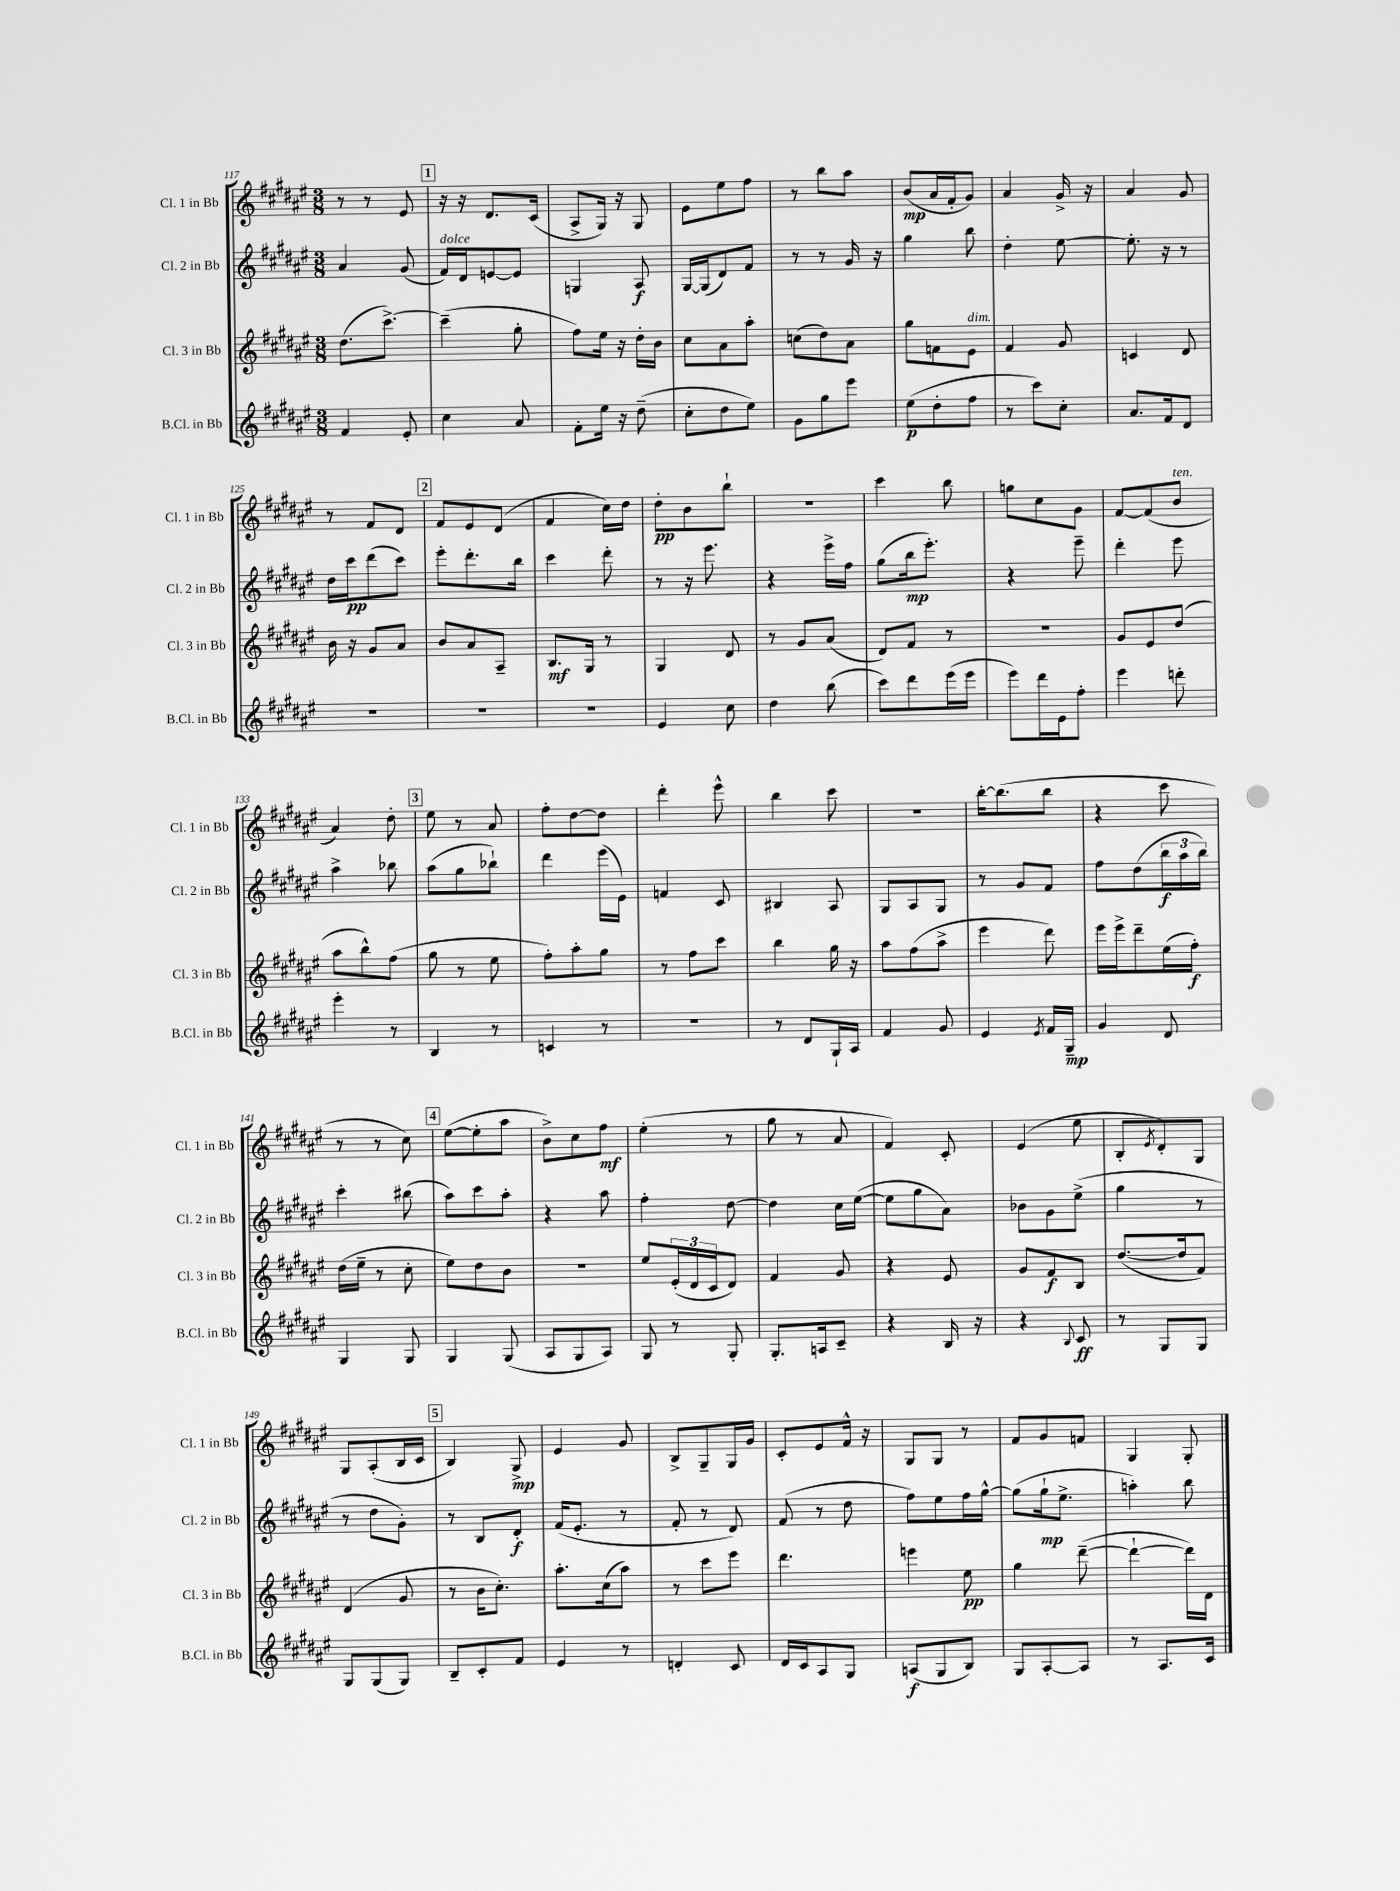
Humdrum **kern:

**kern	**kern	**kern	**kern
*staff4	*staff3	*staff2	*staff1
*clefG2	*clefG2	*clefG2	*clefG2
*k[f#c#g#d#a#e#]	*k[f#c#g#d#a#e#]	*k[f#c#g#d#a#e#]	*k[f#c#g#d#a#e#]
*M3/8	*M3/8	*M3/8	*M3/8
4f#/	(8.dd#\L	4a#/	8r
.	.	.	8r
.	[8.ccc#^\J)	.	.
8e#'/	.	(8g#/	8e#/
=	=	=	=
4cc#\	(4ccc#~\]	16f#/LL)	16r
.	.	16d#/J	16r
.	.	[8e/	8.d#/L
8a#/	8gg#'\	8e/]J	.
.	.	.	(16c#/Jk
=	=	=	=
8f#'\L	8ff#\L)	4G/	8A#^/L
16ee#\Jk	16ee#\Jk	.	16G#/Jk)
16r	16r	.	16r
(8dd#~\	16dd#'\LL	8A#/	8G#/
.	16b\JJ	.	.
=	=	=	=
8cc#'\L	8cc#\L	[16G#/LL	8e#\L
.	.	(16G#/]J	.
8dd#\	8a#\	8d#/)	8ee#\
8ee#\J)	8aa#'\J	8f#/J	8ff#\J
=	=	=	=
8g#\L	(8cc\L	8r	8r
8gg#\	8dd#\)	8r	8bb\L
8eee#\J	8a#\J	16g#/	8aa#\J
.	.	16r	.
=	=	=	=
(8ee#\L	8gg#\L	4gg#\	(8b/L
8dd#'\	8f\	.	16a#/L
.	.	.	16f#'/J
8ff#\J	8e#\J	8bb\	8g#/J)
=	=	=	=
8r	4f#/	4dd#'\	4a#/
8ccc#\L)	.	.	.
8cc#'\J	8g#/	[8ee#\	16g#^/
.	.	.	16r
=	=	=	=
8.a#/L	4c/	8.ee#'\]	4a#/
16f#/k	.	16r	.
8d#/J	8d#/	8r	8g#/
=	=	=	=
4.r	16b\	16dd#\LL	8r
.	16r	16ccc#\J	.
.	8g#/L	(8ddd#\	8f#/L
.	8a#/J	8ccc#\J)	8d#/J
=	=	=	=
4.r	8b/L	8eee#'\L	8f#/L
.	8a#/	8.ddd#'\	8e#/
.	8A#~/J	.	(8d#/J
.	.	16bb\Jk	.
=	=	=	=
4.r	8.B/L	4ccc#\	4f#/
.	16G#/Jk	.	.
.	8r	8ddd#'\	16cc#\LL)
.	.	.	16dd#\JJ
=	=	=	=
4e#/	4G#/	8r	8dd#'\L
.	.	16r	8b\
.	.	8.eee#\	.
8cc#\	8d#/	.	8bb`\J
=	=	=	=
4dd#\	8r	4r	4.r
.	8g#/L	.	.
(8bb\	(8a#/J	16eee#^\LL	.
.	.	16ff#\JJ	.
=	=	=	=
8ccc#\L)	8d#/L)	(8gg#\L	4ccc#\
8ddd#\	8f#/J	16bb\k	.
.	.	8.eee#'\J)	.
(16eee#\L	8r	.	8bb\
16eee#\JJ	.	.	.
=	=	=	=
8eee#\L)	4.r	4r	8gg\L
16ddd#\L	.	.	8cc#\
16e#\J	.	.	.
8ff#'\J	.	8eee#~\	8g#\J
=	=	=	=
4eee#\	8g#/L	4ddd#'\	[8f#/L
.	8e#/	.	(8f#/]
8ddd'\	(8dd#/J	8eee#\	8b/J
=	=	=	=
4eee#'\	8aa#\L	4aa#^\	4a#/)
.	8bb^^\)	.	.
8r	(8ff#\J	8bb-\	8dd#'\
=	=	=	=
4B/	8gg#\	(8aa#\L	8ee#\
.	8r	8gg#\	8r
8r	8ee#\	8bb-`\J)	8a#/
=	=	=	=
4c/	8ff#'\L)	4ddd#\	8ff#'\L
.	8aa#'\	.	[8dd#\
8r	8gg#\J	(16eee#\LL	8dd#\]J
.	.	16e#\JJ)	.
=	=	=	=
4.r	8r	4f/	4ddd#'\
.	8ff#\L	.	.
.	8ccc#\J	8c#/	8eee#^^\
=	=	=	=
8r	4bb\	4B#/	4bb\
8d#/L	.	.	.
16G#`/L	16gg#\	8A#/	8ccc#\
16A#/JJ	16r	.	.
=	=	=	=
4f#/	8aa#\L	8G#/L	4.r
.	(8ff#\	8A#/	.
8g#/	8aa#^\J	8G#/J	.
=	=	=	=
4e#/	4eee#\	8r	[16bb'\LK
.	.	.	(8.bb\]
.	.	8g#/L	.
8qe#/	.	.	.
16f#/LL	8ddd#\)	8f#/J	8bb\J
16G#~/JJ	.	.	.
=	=	=	=
4g#/	16eee#\LL	8ff#\L	4r
.	16eee#^\J	.	.
.	8ddd#~\	(8dd#\	.
8d#/	(16ee#\L	24bb\L	8ccc#\
.	.	24aa#\	.
.	16ff#'\JJ)	.	.
.	.	24bb\JJ)	.
=	=	=	=
4G#/	(16dd#\LL	4ccc#'\	8r
.	16ee#~\JJ	.	.
.	8r	.	8r
8G#/	8cc#'\	(8bb#\	8cc#\)
=	=	=	=
4G#/	8ee#\L)	8aa#\L)	([8ee#\L
.	8dd#\	8ccc#\	8ee#'\]
(8G#/	8b\J	8aa#'\J	8aa#\J
=	=	=	=
8A#/L	4.r	4r	8b^\L)
8G#/	.	.	8cc#\
8A#/J)	.	8aa#\	8ff#\J
=	=	=	=
8G#/	8ee#/L	4ff#'\	(4ee#'\
8r	(24e#'/L	.	.
.	24d#/	.	.
.	24c#/J	.	.
8G#'/	8d#/J)	[8dd#\	8r
=	=	=	=
8.G#'/L	4f#/	4dd#\]	8gg#\
.	.	.	8r
16A/k	.	.	.
8c#~/J	8g#/	16cc#\LL	8a#/
.	.	([16ee#\JJ	.
=	=	=	=
4r	4r	8ee#\]L	4f#/)
.	.	8gg#\	.
16B/	8e#/	8a#\J)	8c#'/
16r	.	.	.
=	=	=	=
4r	8g#/L	8b-\L	(4e#/
.	8f#/	8g#\	.
8qqB/	.	.	.
8c#/	8B/J	(8ee#^\J	8ee#\
=	=	=	=
8r	([8.dd#/L	4gg#\	8B'/L
.	.	.	8qe#/
8G#/L	.	.	8d#'/)
.	16dd#/]k	.	.
8G#/J	8f#/J)	8r	8G#/J
=	=	=	=
8G#/L	(4d#/	8r	8G#/L
(8G#/	.	8dd#\L	(8A#'/
8G#/J)	8g#/	8g#'\J)	16B/L
.	.	.	16c#/JJ
=	=	=	=
8B~/L	8r	8r	4B/)
8c#'/	16b\LK	8B/L	.
.	8.cc#'\J)	.	.
8f#/J	.	8d#'/J	8G#^/
=	=	=	=
4e#/	8.aa#'\L	(16f#/LK	4e#/
.	.	8.e#'/J	.
.	(16cc#\k	.	.
8r	8aa#\J)	8r	8g#/
=	=	=	=
4d'/	8r	8f#'/	8B^/L
.	8ccc#\L	8r	8G#~/
8c#/	8eee#\J	8d#/)	16G#/L
.	.	.	16g#/JJ
=	=	=	=
16d#/LL	4.ddd#\	(8f#/	8c#'/L
16c#/J	.	.	.
8A#/	.	8r	8e#/
8G#/J	.	8dd#\	16f#^^/Jk
.	.	.	16r
=	=	=	=
(8A/L	4eee\	8ff#\L)	8G#/L
8G#/	.	8ee#\	8G#/J
8B/J)	8ee#\	16ff#\L	8r
.	.	[16gg#^^\JJ	.
=	=	=	=
8G#/L	4gg#\	(8gg#\]L	8f#/L
[8A#'/	.	16gg#`\k	8g#/
.	.	8.ee#^\J	.
8A#/]J	([8ddd#~\	.	8f/J
=	=	=	=
8r	4ddd#`\_	4aa'\)	4G#/
8.A#/L	.	.	.
.	16ddd#\]LL)	8bb\	8G#'/
16c#/Jk	16d#\JJ	.	.
==	==	==	==
*-	*-	*-	*-
